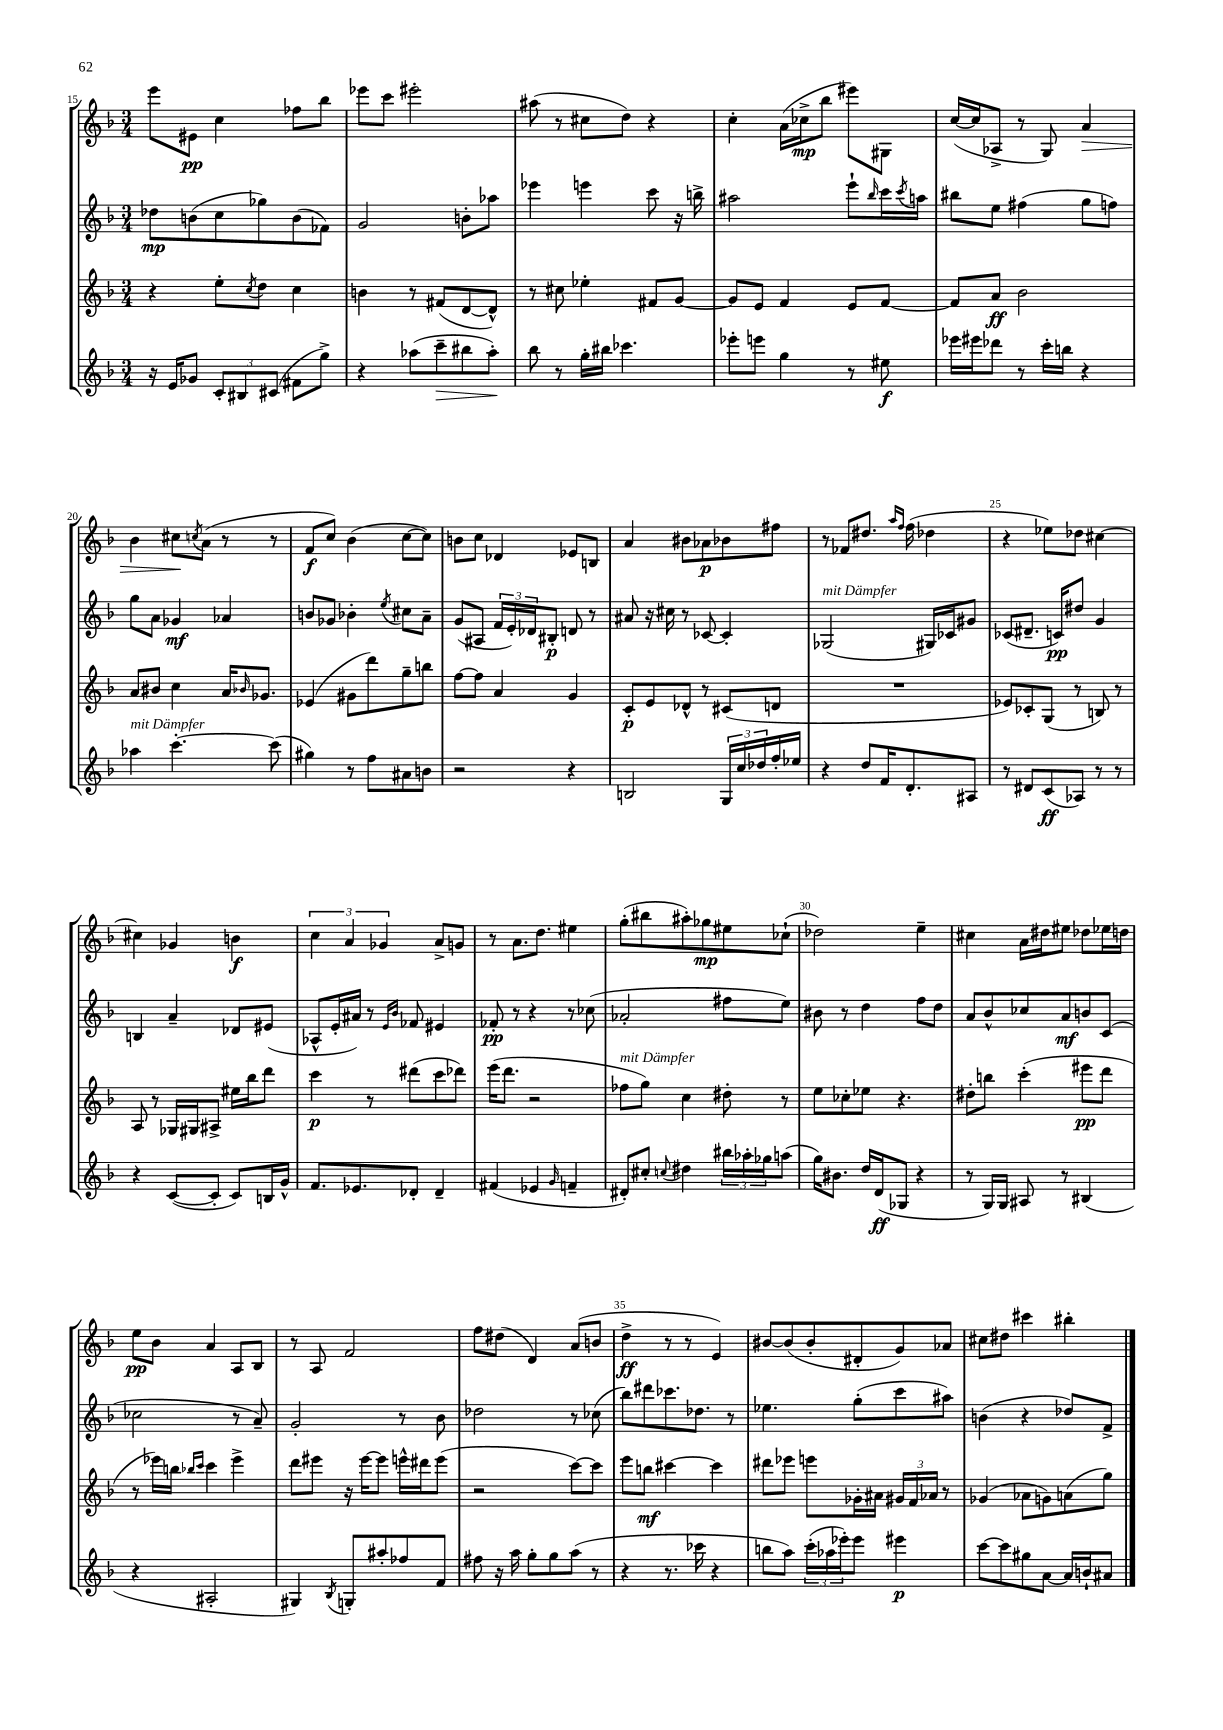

**kern	**kern	**kern	**kern
*staff4	*staff3	*staff2	*staff1
*clefG2	*clefG2	*clefG2	*clefG2
*k[b-]	*k[b-]	*k[b-]	*k[b-]
*M3/4	*M3/4	*M3/4	*M3/4
16r	4r	8dd-\L	8eee\L
16e/LK	.	.	.
8g-/J	.	(8b\	8e#\J
12c'/L	8ee'\L	8cc\	4cc\
12B#/	.	.	.
.	8qcc/	.	.
.	8dd\J	8gg-\)	.
(12c#/J	.	.	.
8f#\L	4cc\	(8b\	8ff-\L
8gg^\J)	.	8f-\J)	8bb-\J
=	=	=	=
4r	4b\	2g/	8eee-\L
.	.	.	8ccc\J
(8aa-\L	8r	.	2eee#'\
8ccc~\	(8f#/L	.	.
8bb#\	[8d/	8b'\L	.
8aa-'\J)	8d^^/]J)	8aa-\J	.
=	=	=	=
8bb-\	8r	4eee-\	(8aa#\
8r	8cc#\	.	8r
16gg'\LL	4ee-'\	4eee\	8cc#\L
16bb#\JJ	.	.	.
4.ccc-\	.	.	8dd\J)
.	8f#/L	8ccc\	4r
.	[8g/J	16r	.
.	.	16bb^\	.
=	=	=	=
8eee-'\L	8g/]L	2aa#\	4cc'\
8eee\J	8e/J	.	.
4gg\	4f/	.	(16a\LL
.	.	.	16cc-^\J
.	.	.	8bb-\J
8r	8e/L	8eee`\L	8eee#\L)
.	.	16qqbb-/	.
8ee#\	[8f/J	16ccc\L	8G#\J
.	.	8qccc/	.
.	.	16aa\JJ	.
=	=	=	=
16eee-\LL	8f/]L	8bb#\L	([16cc/LL
16eee#\J	.	.	16cc/]J
8ddd-\J	8a/J	8ee\J	8A-^/J
8r	2b-\	(4ff#\	8r
16ccc'\LL	.	.	8G/)
16bb\JJ	.	.	.
4r	.	8gg\L	4a/
.	.	8ff\J)	.
=	=	=	=
4aa-\	8a/L	8gg\L	4b-\
.	8b#/J	8a\J	.
[4.ccc'\	4cc\	4g-/	8cc#\L
.	.	.	8qcc/
.	.	.	(8a\J
.	16a/LK	4a-/	8r
.	16qqb-/	.	.
.	8.g-/J	.	.
(8ccc\]	.	.	8r
=	=	=	=
4gg#\)	(4e-/	8b/L	8f/L
.	.	8g-/J	8cc/J)
8r	8g#\L	4b-'\	(4b-\
8ff\L	8ddd\)	.	.
.	.	8qee/	.
8a#\	8gg~\	8cc#\L	[8cc\L
8b\J	8bb\J	8a~\J	8cc\]J)
=	=	=	=
2r	[8ff\L	(8g/L	8b\L
.	8ff\]J	8A#/J	8cc\J
.	4a/	24f/LL	4d-/
.	.	24e'/)	.
.	.	24d-/J	.
.	.	8B#'/J	.
4r	4g/	8d/	8e-/L
.	.	8r	8B/J
=	=	=	=
2B/	8c'/L	8a#/	4a/
.	8e/	16r	.
.	.	16cc#\	.
.	8d-^^/J	8r	8b#\L
.	8r	[8c-/	8a-\
24G/LL	(8c#/L	4c-'/]	8b-\
24cc/	.	.	.
24dd-/	.	.	.
16ff'/	8d/J	.	8ff#\J
16ee-/JJ	.	.	.
=	=	=	=
4r	2.r	(2G-/	8r
.	.	.	8f-/L
8dd/L	.	.	8.dd#/J
16f/K	.	.	.
.	.	.	16qqaa/LL
.	.	.	16qqff/JJ
8.d'/	.	.	(16ff\
.	.	16G#/LL)	4dd-\
.	.	16c-/J	.
8A#/J	.	8g#/J	.
=	=	=	=
8r	8e-/L)	(8c-/L	4r
8d#/L	8c-'/	8.d#~/J	.
(8c/	(8G/J	.	8ee-\L)
.	.	16c/LK)	.
8A-/J)	8r	8dd#/J	8dd-\J
8r	8B/)	4g/	[4cc#\
8r	8r	.	.
=	=	=	=
4r	8A/	4B/	4cc#\]
.	8r	.	.
([8c/L	16G-/LL	4a~/	4g-/
.	16G#/J	.	.
8c'/]J	8A#^/J	.	.
8c/L)	16ee#\LL	8d-/L	4b\
.	16bb-\J	.	.
16B/L	8ddd\J	(8e#/J	.
16g^^/JJ	.	.	.
=	=	=	=
8.f/L	4ccc\	8A-^^/L	6cc\
.	.	16e'/L	.
.	.	.	6a/
8.e-/	.	16a#/JJ)	.
.	8r	8r	.
.	.	.	6g-/
.	.	16qqe/LL	.
.	.	16qqb-/JJ	.
8d-'/J	(8ddd#\L	8f-/	.
4d-~/	8ccc\	4e#/	8a^/L
.	8ddd-\J)	.	8g/J
=	=	=	=
(4f#/	(16eee\LK	8f-'/	8r
.	8.ddd\J	.	.
.	.	8r	8.a\L
4e-/	2r	4r	.
.	.	.	8.dd\J
16qqg/	.	.	.
4f~/	.	8r	4ee#\
.	.	(8cc-\	.
=	=	=	=
8d#'/L)	8ff-\L	2a-'/	(8gg'\L
8cc#'/J	8gg\J)	.	8bb#\
8qqcc/	.	.	.
4dd#\	4cc\	.	8aa#'\)
.	.	.	8gg-\
24bb#\LL	8dd#'\	8ff#\L	8ee#\
24aa-'\	.	.	.
24gg-\J	.	.	.
(8aa\J	8r	8ee\J)	(8cc-`\J
=	=	=	=
16gg\LK)	8ee\L	8b#\	2dd-\)
8.b#\J	.	.	.
.	8cc-'\	8r	.
16dd/LL	8ee-\J	4dd\	.
(16d/J	.	.	.
8G-/J	4.r	.	.
4r	.	8ff\L	4ee~\
.	.	8dd\J	.
=	=	=	=
8r	8dd#'\L	8a/L	4cc#\
16G/LL)	8bb\J	8b-^^/	.
16G/JJ	.	.	.
8A#/	(4ccc'\	8cc-/	16a\LL
.	.	.	16dd#\J
8r	.	8a/	8ee#\J
(4B#/	8eee#\L	8b/	8dd-\L
.	8ddd\J	(8c/J	16ee-\L
.	.	.	16dd\JJ
=	=	=	=
4r	8r	2cc-\	8ee\L
.	16eee-\LL)	.	8b-\J
.	16bb\JJ	.	.
.	16qqbb-/LL	.	.
.	16qqccc/JJ	.	.
2A#'/	4ccc\	.	4a/
.	4eee-^\	8r	8A/L
.	.	8a~/)	8B-/J
=	=	=	=
4G#/)	8ddd\L	2g'/	8r
.	8eee#\J	.	8A/
8qB-/	.	.	.
8G'/L	16r	.	2f/
.	[16eee#\LK	.	.
8aa#'/	8eee#\]J	.	.
8ff-/	16eee^^\LL	8r	.
.	16ddd#\J	.	.
8f/J	(8eee\J	8b-\	.
=	=	=	=
8ff#\	2r	2dd-\	8ff\L
16r	.	.	(8dd#\J
16aa\	.	.	.
8gg'\L	.	.	4d/)
8gg\	.	.	.
(8aa\J	[8ccc\L)	8r	(8a/L
8r	8ccc\]J	(8cc-\	8b/J
=	=	=	=
4r	8eee\L	8bb-\L)	4dd^\
.	8bb\J	8ddd#\	.
8.r	[4ccc#\	8.ccc-\	8r
.	.	.	8r
16ccc-\	.	8.dd-\J	.
4r	4ccc#\]	.	4e/)
.	.	8r	.
=	=	=	=
8bb\L	8ddd#\L	4.ee-\	[8b#/L
8aa\J)	8eee-\J	.	(8b#/]
(24ccc'\LL	8eee\L	.	8b#'/
24aa-\	.	.	.
24eee-'\J)	.	.	.
8eee-\J	16g-'\L	(8gg'\L	8d#'/
.	16a#\JJ	.	.
4eee#\	24g#/LL	8ccc\	8g/)
.	24f/	.	.
.	24a-/JJ	.	.
.	8r	8aa#\J)	8a-/J
=	=	=	=
[8ccc\L	(4g-/	(4b\	8cc#\L
8ccc\]	.	.	8dd#\J
8gg#\	8a-\L	4r	4ccc#\
[8a\J	8g\)	.	.
16a/]LL	(8a\	8dd-/L)	4bb#'\
16b`/J	.	.	.
8a#/J	8gg\J)	8f^/J	.
==	==	==	==
*-	*-	*-	*-
